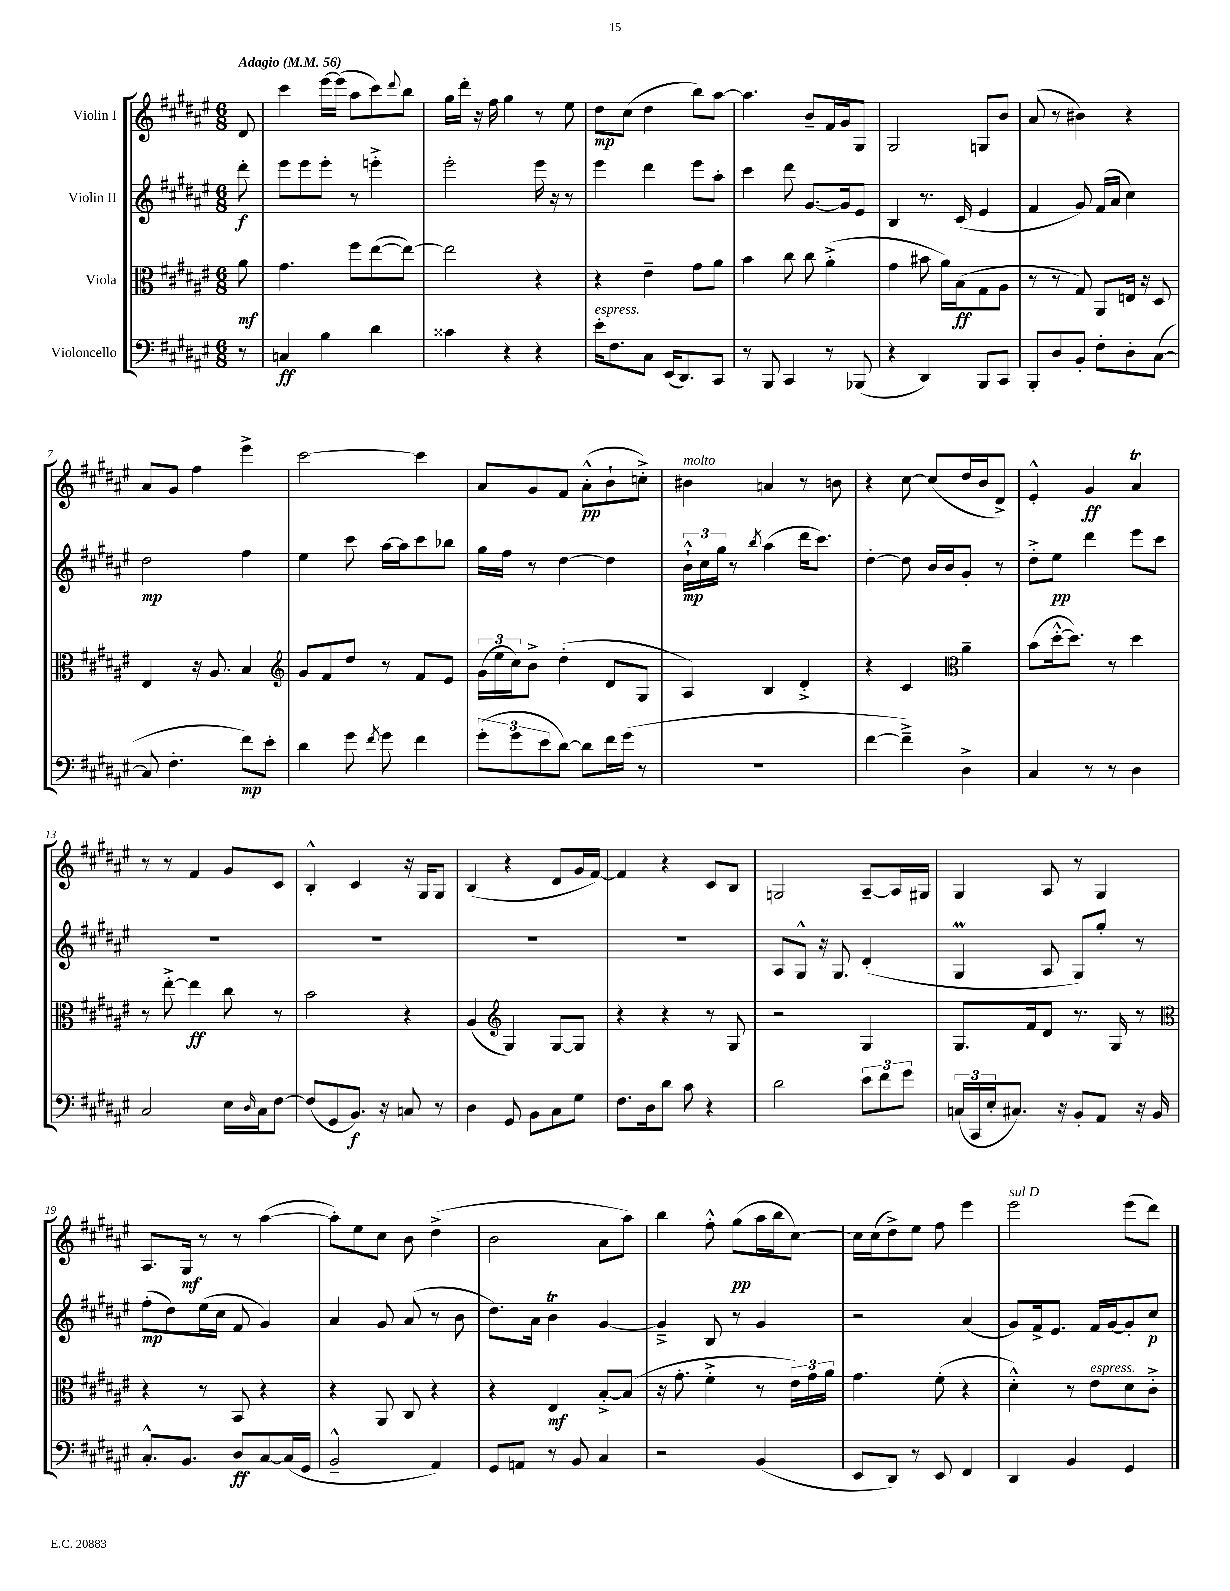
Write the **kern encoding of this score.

**kern	**kern	**kern	**kern
*staff4	*staff3	*staff2	*staff1
*clefF4	*clefC3	*clefG2	*clefG2
*k[f#c#g#d#a#e#]	*k[f#c#g#d#a#e#]	*k[f#c#g#d#a#e#]	*k[f#c#g#d#a#e#]
*M6/8	*M6/8	*M6/8	*M6/8
*MM56	*MM56	*MM56	*MM56
8r	8a#	8ddd#'	8d#
=	=	=	=
4C	4.g#	8eee#	4ccc#
.	.	8eee#	.
4B	.	8eee#'	[16eee#
.	.	.	(16eee#]
.	8ff#	8r	8aa#
4d#	([8ee#	4eee'^	8ccc#)
.	.	.	8qqddd#
.	8ee#_)	.	8bb
=	=	=	=
4c##	2ee#]	2eee#'	16gg#
.	.	.	16ddd#'
.	.	.	16r
.	.	.	16ff#
4r	.	.	4gg#
4r	4r	16eee#	8r
.	.	16r	.
.	.	8r	8ee#
=	=	=	=
16e#'	4r	4eee#	8dd#
8.F#	.	.	.
.	.	.	(8cc#
8C#	4e#~	4ddd#	4dd#
(16EE#	.	.	.
8.DD#)	.	.	.
.	8g#	8eee#	8bb)
8CC#	8a#	8aa#'	[8aa#
=	=	=	=
8r	4b	4ccc#	4.aa#]
8BBB	.	.	.
4CC#	8cc#	8ddd#	.
.	8cc#	[8.g#	8b~
8r	(4a#'^	.	16f#
.	.	16g#]	16g#
(8BBB-	.	8e#	8G#
=	=	=	=
4r	4g#	4B	2G#
4DD#)	8b#	8.r	.
.	16a#)	.	.
.	(16B	(16c#	.
8BBB	8G#	4e#	8G
8CC#	8A#	.	8b
=	=	=	=
8BBB'	8r	4f#	(8a#
8D#	8r	.	8r
8BB'	8G#)	8g#)	4b#)
8F#'	8AA#	(16f#	.
.	.	16a#	.
8D#'	16E	4cc#)	4r
.	16r	.	.
([8C#	8D#	.	.
=	=	=	=
8C#]	4E#	2dd#	8a#
4.F#'	.	.	8g#
.	16r	.	4ff#
.	8.A#	.	.
8f#)	4B	4ff#	4eee#^
8e#'	.	.	.
=	=	=	=
*	*clefG2	*	*
4d#	8g#	4ee#	[2ccc#
.	8f#	.	.
8g#	8dd#	8ccc#	.
8qf#	.	.	.
8g#	8r	[16aa#	.
.	.	16aa#]	.
4f#	8f#	8ccc#	4ccc#]
.	8e#	8bb-	.
=	=	=	=
(12g#'	(24g#	16gg#	8a#
.	24ee#	.	.
.	.	16ff#	.
12g#	24cc#)	.	.
.	8b^	8r	8g#
12e#	.	.	.
[8d#)	(4dd#'	[4dd#	8f#
8d#]	.	.	(8a#'^^
16f#	8d#	4dd#]	8b`
(16g#	.	.	.
8r	8G#	.	8cc'^)
=	=	=	=
2.r	4A#)	24b`^^	4b#
.	.	24cc#	.
.	.	24gg#	.
.	.	8r	.
.	.	8qbb	.
.	4B	(4aa#	4a
.	4d#'^	16ddd#	8r
.	.	8.ccc#)	.
.	.	.	8b
=	=	=	=
[4f#	4r	[4dd#'	4r
4f#~^])	4c#	8dd#]	[8cc#
.	.	16b	(8cc#]
.	.	16b	.
*	*clefC3	*	*
4D#^	4a#~	8g#'	16dd#
.	.	.	16b
.	.	8r	8d#^)
=	=	=	=
4C#	(8b	8dd#'^	4e#'^^
.	[16dd#'^^	8ee#	.
.	8.dd#])	.	.
8r	.	4ddd#	4g#
8r	8r	.	.
4D#	4dd#	8eee#	4a#
.	.	8ccc#	.
=	=	=	=
2C#	8r	2.r	8r
.	[8ee#'^	.	8r
.	4ee#]	.	4f#
16E#	8cc#	.	8g#
16qqD#	.	.	.
16C#	.	.	.
[8F#	8r	.	8c#
=	=	=	=
(8F#]	2b	2.r	4B'^^
8GG#	.	.	.
8.BB)	.	.	4c#
16r	.	.	.
8C	4r	.	16r
.	.	.	16G#
8r	.	.	8G#
=	=	=	=
4D#	(4A#	2.r	(4B
*	*clefG2	*	*
8GG#	4G#)	.	4r
8BB	.	.	.
8C#	[8G#	.	8d#
8G#	8G#]	.	16g#
.	.	.	[16f#)
=	=	=	=
8.F#	4r	2.r	4f#]
16D#	.	.	.
8d#	4r	.	4r
8c#	.	.	.
4r	8r	.	8c#
.	8G#	.	8B
=	=	=	=
2d#	2r	8A#	2G
.	.	8G#^^	.
.	.	16r	.
.	.	8.G#	.
12e#	4G#	(4d#'	[8A#~
12f#	.	.	.
.	.	.	16A#]
12g#	.	.	.
.	.	.	16G#
=	=	=	=
(24C	8.G#	4G#	4G#
24CC#	.	.	.
24E#'	.	.	.
8.C#)	.	.	.
.	16f#	.	.
.	8d#	8A#	8A#
16r	.	.	.
8BB'	8.r	8G#)	8r
8AA#	.	8gg#'	4G#
.	16G#	.	.
16r	8r	8r	.
16BB	.	.	.
=	=	=	=
*	*clefC3	*	*
8.C#'^^	4r	(8ff#'	8.A#
.	.	8dd#)	.
8.BB	.	.	16G#
.	8r	(16ee#	8r
.	.	16cc#	.
8D#	8BB	8f#	8r
[8C#	4r	4g#)	([4aa#
(16C#]	.	.	.
16GG#	.	.	.
=	=	=	=
2BB~^^	4r	4a#	8aa#'])
.	.	.	8ee#
.	8AA#	8g#	8cc#
.	8C#	(8a#	8b
4AA#)	4r	8r	(4dd#^
.	.	8b	.
=	=	=	=
8GG#	4r	8.dd#)	2b
8AA	.	.	.
.	.	16a#	.
8r	4E#	4b	.
8BB	.	.	.
4C#	[8B'^	[4g#	8a#
.	(8B]	.	8aa#)
=	=	=	=
2r	16r	4g#~^]	4bb
.	8.g#'	.	.
.	4f#'^	8B	8ff#'^^
.	.	8r	(8gg#
(4BB	8r	4g#	16aa#
.	.	.	16bb
.	24e#)	.	[8cc#)
.	24g#	.	.
.	24a#	.	.
=	=	=	=
8EE#	4.g#	2r	16cc#]
.	.	.	(16cc#
8DD#)	.	.	8dd#^)
8r	.	.	8ee#
8EE#	(8f#'	.	8ff#
4FF#	4r	(4a#	4eee#
=	=	=	=
4DD#	4d#'^^)	8g#)	2eee#
.	.	16f#^	.
.	.	8.e#	.
4BB	8r	.	.
.	8e#	16f#	.
.	.	[16g#	.
4GG#	8d#	8g#']	(8eee#
.	8c#'^	8cc#	8ddd#)
==	==	==	==
*-	*-	*-	*-
